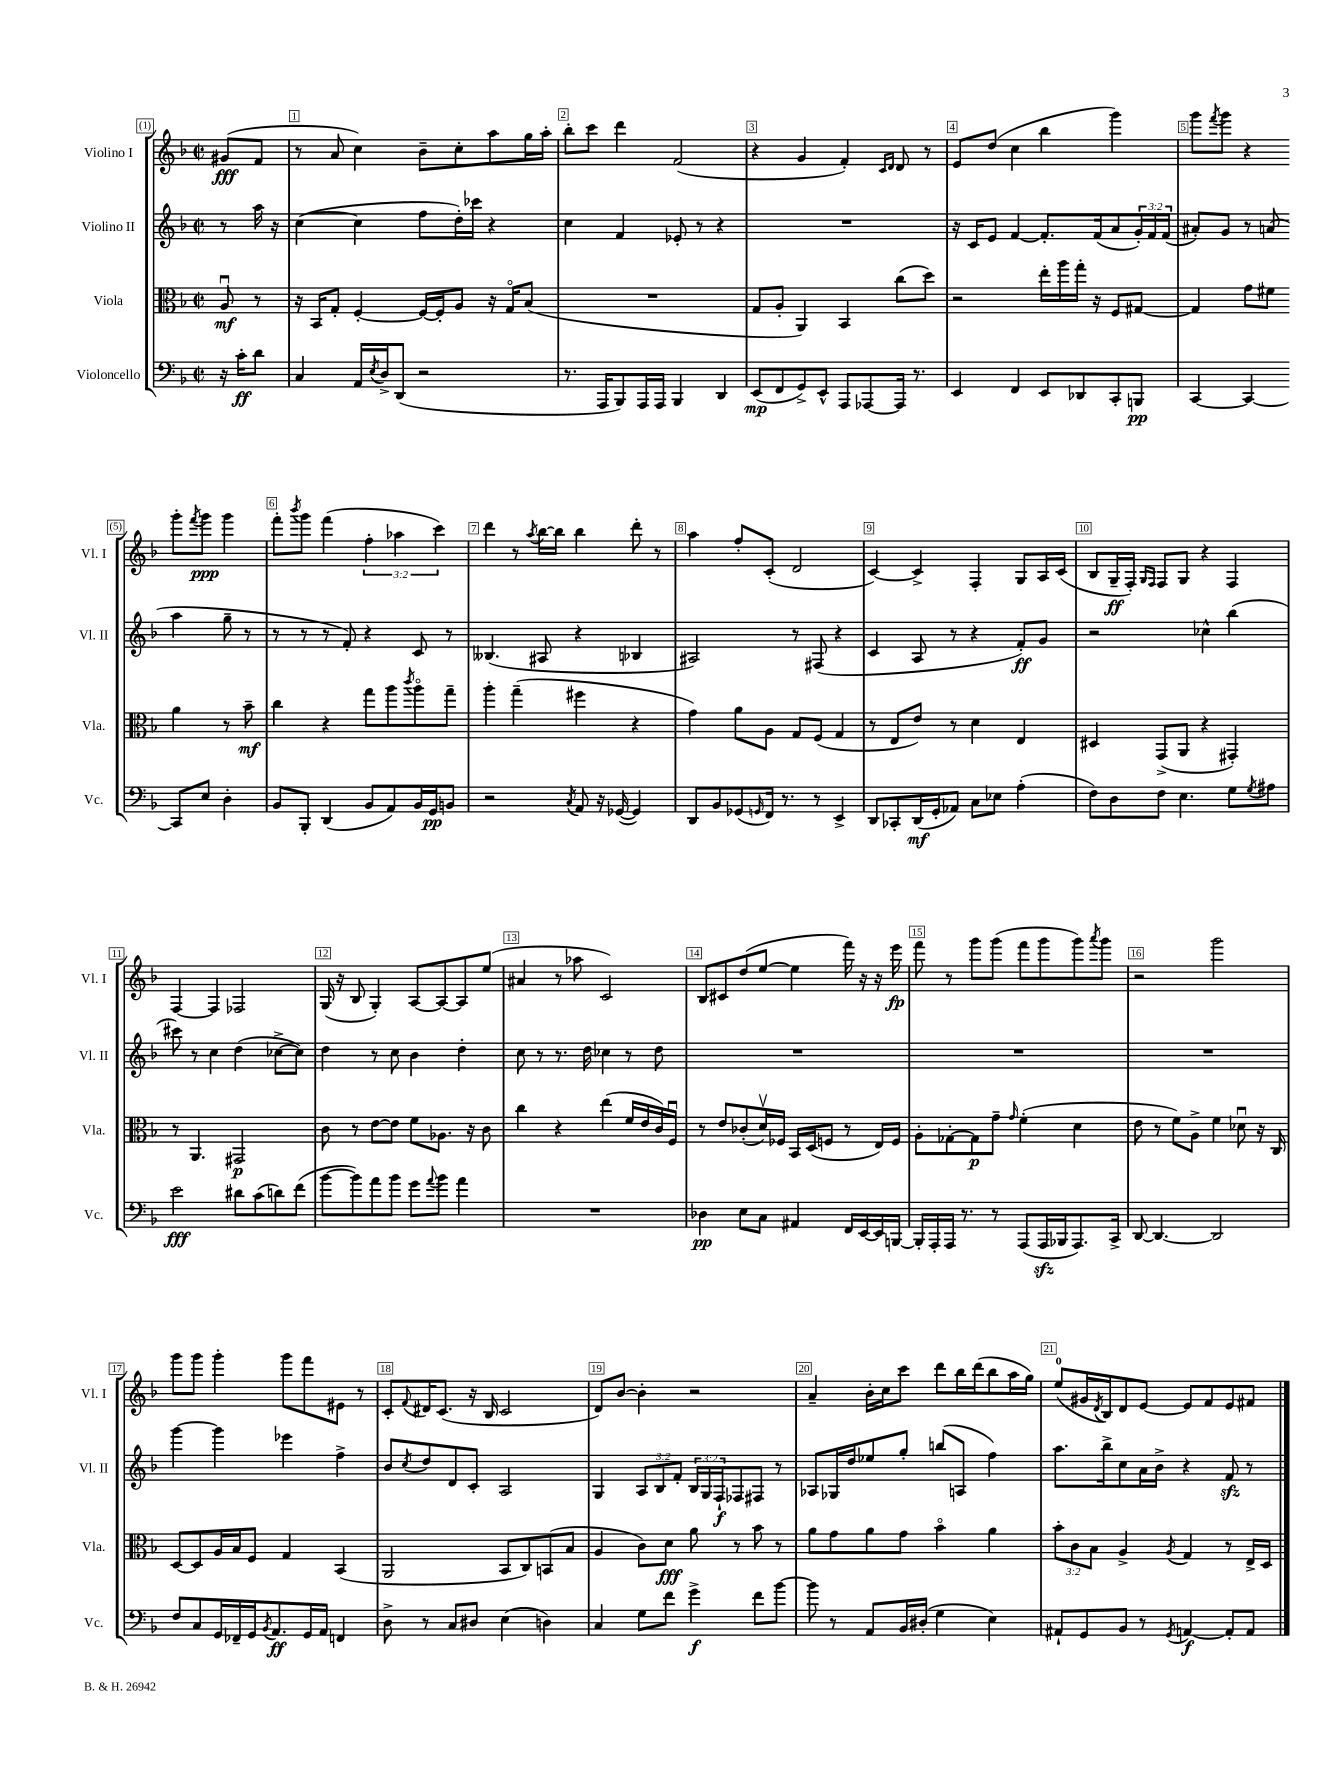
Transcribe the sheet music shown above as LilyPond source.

<<
\new StaffGroup <<
\new Staff = "s0" \with { instrumentName = "Violino I" shortInstrumentName = "Vl. I" } {
    \clef treble \key f \major \defaultTimeSignature \time 2/2 \override Staff.TupletNumber.text = #tuplet-number::calc-fraction-text \partial 4
    gis'8\fff( f'8 |
    r8 a'8 c''4) bes'8-- c''8-. a''8 g''16 a''16-. |
    bes''8-. c'''8 d'''4 f'2( |
    r4 g'4 f'4-.) \grace { c'16 d'16 } d'8 r8 |
    e'8 d''8( c''4 bes''4 g'''4) |
    g'''8 \acciaccatura { f'''8 } g'''8 r4 g'''8-. \acciaccatura { f'''8 } g'''8\ppp g'''4 |
    f'''8-. \acciaccatura { bes'''8 } g'''8 f'''4( \tuplet 3/2 { f''4-. aes''4 c'''4) } |
    d'''4 r8 \acciaccatura { a''8 } bes''16~ bes''16 bes''4 d'''8-. r8 |
    a''4 f''8-. c'8-.( d'2 |
    c'4~) c'4-> f4-. g8 a16 c'16( |
    bes8 g16--\ff f16-.) \grace { g16 f16 } f8 g8 r4 f4 |
    f4~ f4 fes2 |
    g16( r16 bes8 g4-.) a8~ a8~ a8 e''8( |
    ais'4 r8 aes''8 c'2) |
    bes8 cis'8 d''8( e''8~ e''4 f'''16) r16 r16 e'''16\fp |
    f'''8 r8 g'''8 g'''8( f'''8 g'''8 g'''8) \acciaccatura { a'''8 } g'''8 |
    r2 g'''2 |
    g'''8 g'''8 g'''4-. g'''8 f'''8 eis'8 r8 |
    c'8-. \appoggiatura { f'8 } dis'16 c'8.( r16 bes16 c'2 |
    d'8) bes'8~ bes'4-. r2 |
    a'4-- bes'16-. c''16 c'''8 d'''8 bes''16 d'''16( bes''8 a''16 g''16) |
    e''8-0( gis'16 \acciaccatura { d'8 } bes16) d'8 e'8~ e'8 f'8 e'8 fis'8 \bar "|." |
}
\new Staff = "s1" \with { instrumentName = "Violino II" shortInstrumentName = "Vl. II" } {
    \clef treble \key f \major \defaultTimeSignature \time 2/2 \override Staff.TupletNumber.text = #tuplet-number::calc-fraction-text \partial 4
    r8 a''16 r16 |
    c''4~( c''4 f''8 d''16-.) ces'''16 r4 |
    c''4 f'4 ees'8-. r8 r4 |
    R1 |
    r16 c'16 e'8 f'4~ f'8.-. f'16( a'8 \tuplet 3/2 { g'16-.) f'16 f'16( } |
    ais'8-.) g'8 r8 a'8( a''4 g''8-- r8 |
    r8 r8 r8 f'8-.) r4 c'8 r8 |
    beses4.( ais8 r4 bes4 |
    ais2) r8 fis8( r4 |
    c'4 a8 r8 r4 f'8-.\ff) g'8 |
    r2 ces''4-^ bes''4( |
    cis'''8) r8 c''4 d''4( ces''8~-> ces''8) |
    d''4 r8 c''8 bes'4 d''4-. |
    c''8 r8 r8. d''16 ces''4 r8 d''8 |
    R1 |
    R1 |
    R1 |
    g'''4~ g'''4 ees'''4 f''4-> |
    bes'8 \acciaccatura { c''8 } d''8 d'8 c'8-. a2 |
    g4 \tuplet 3/2 { a8 bes8 f'8-. } \tuplet 3/2 { bes16 g16 f16-!\f } fes8 fis8 r8 |
    aes8 ges16 d''16 ees''8 g''8-. b''8( a8 f''4) |
    a''8. bes''16-> c''8 a'16 bes'16-> r4 f'8\sfz r8 \bar "|." |
}
\new Staff = "s2" \with { instrumentName = "Viola" shortInstrumentName = "Vla." } {
    \clef alto \key f \major \defaultTimeSignature \time 2/2 \override Staff.TupletNumber.text = #tuplet-number::calc-fraction-text \partial 4
    a8\downbow\mf r8 |
    r16 bes,16 g8-. f4~-. f16~ f16-. a8 r16 g16\flageolet bes8( |
    R1 |
    g8 a8-. a,4) bes,4 c''8( d''8) |
    r2 e''16-. a''16 g''16-. r16 f8 gis8~ |
    gis4 g'8 fis'8 a'4 r8 bes'8--\mf |
    c''4 r4 g''8 a''8 \acciaccatura { c'''8 } a''8\flageolet g''8-- |
    a''4-. g''4--( fis''4 r4 |
    g'4) a'8 a8 g8 f8( g4 |
    r8 e8 e'8) r8 d'4 e4 |
    dis4 g,8->( a,8 r4 gis,4-.) |
    r8 a,4. gis,2\p |
    c'8 r8 e'8~ e'8 f'8 aes8. r16 c'8 |
    c''4 r4 e''4( f'16 e'16 c'16) f16\downbow |
    r8 e'8 ces'8-.( d'16\upbow) fes16 bes,16 d16( f8 r8 e16) f16 |
    a8-. ges8~-. ges8\p g'8-- \grace { g'16 } f'4-.( d'4 |
    e'8 r8 f'8) a8-> f'4 des'8\downbow r16 c16 |
    d8~ d8 a16 bes16 f8 g4 bes,4( |
    a,2 bes,8 c8) b,8( bes8 |
    a4 c'8) d'8\fff a'8 r8 bes'8 r8 |
    a'8 g'8 a'8 g'8 bes'4\flageolet a'4 |
    \tuplet 3/2 { bes'8-. c'8 bes8 } a4-> \acciaccatura { a8 } g4 r8 e16-> d16 \bar "|." |
}
\new Staff = "s3" \with { instrumentName = "Violoncello" shortInstrumentName = "Vc." } {
    \clef bass \key f \major \defaultTimeSignature \time 2/2 \partial 4
    r16 c'16-.\ff d'8 |
    c4 a,16 \acciaccatura { e8 } d16-> d,8( r2 |
    r8. a,,16 bes,,8) a,,16 a,,16 bes,,4 d,4 |
    e,8\mp( f,8 g,8->) e,8-^ a,,8 aes,,8~ aes,,16 r8. |
    e,4 f,4 e,8 des,8 c,8-. b,,8\pp |
    c,4~ c,4~ c,8 e8 d4-. |
    bes,8 bes,,8-. d,4( bes,8 a,8) bes,16 g,16\pp b,8 |
    r2 \acciaccatura { c8 } a,8 r16 ges,16~( ges,4) |
    d,8 bes,8 ges,8( \grace { g,16 } f,16) r8. r8 e,4-> |
    d,8 ces,8-. d,16\mf( g,16-. aes,8) c8 ees8 a4-.( |
    f8) d8 f8 e4. g8 \acciaccatura { g8 } ais8 |
    e'2\fff dis'8 c'8( d'8) f'8( |
    bes'8~ bes'8) a'8 bes'8 g'8 \appoggiatura { a'8 } bes'8 a'4 |
    R1 |
    des4\pp e8 c8 ais,4 f,16 e,16~ e,16 b,,16~ |
    b,,16-. a,,16-. a,,16 r8. r8 a,,8( a,,16\sfz bes,,16 a,,8.) c,16-> |
    d,8~ d,4.~ d,2 |
    f8 c8 g,16 fes,16-- g,16 \acciaccatura { bes,8 } a,8.\ff g,16 a,16 f,4 |
    d8-> r8 c8 dis8 e4( d4) |
    c4 g8 f'8 g'4->\f f'8 bes'8~ |
    bes'8 r8 a,8 bes,16 dis16-.( g4 e4) |
    ais,8-! g,8 bes,8 r8 \acciaccatura { g,8 } a,4~\f a,8-. a,8 \bar "|." |
}
>>
>>
\layout { \context { \Score \override BarNumber.break-visibility = ##(#f #t #t) barNumberVisibility = #all-bar-numbers-visible \override BarNumber.stencil = #(make-stencil-boxer 0.1 0.3 ly:text-interface::print) } }
